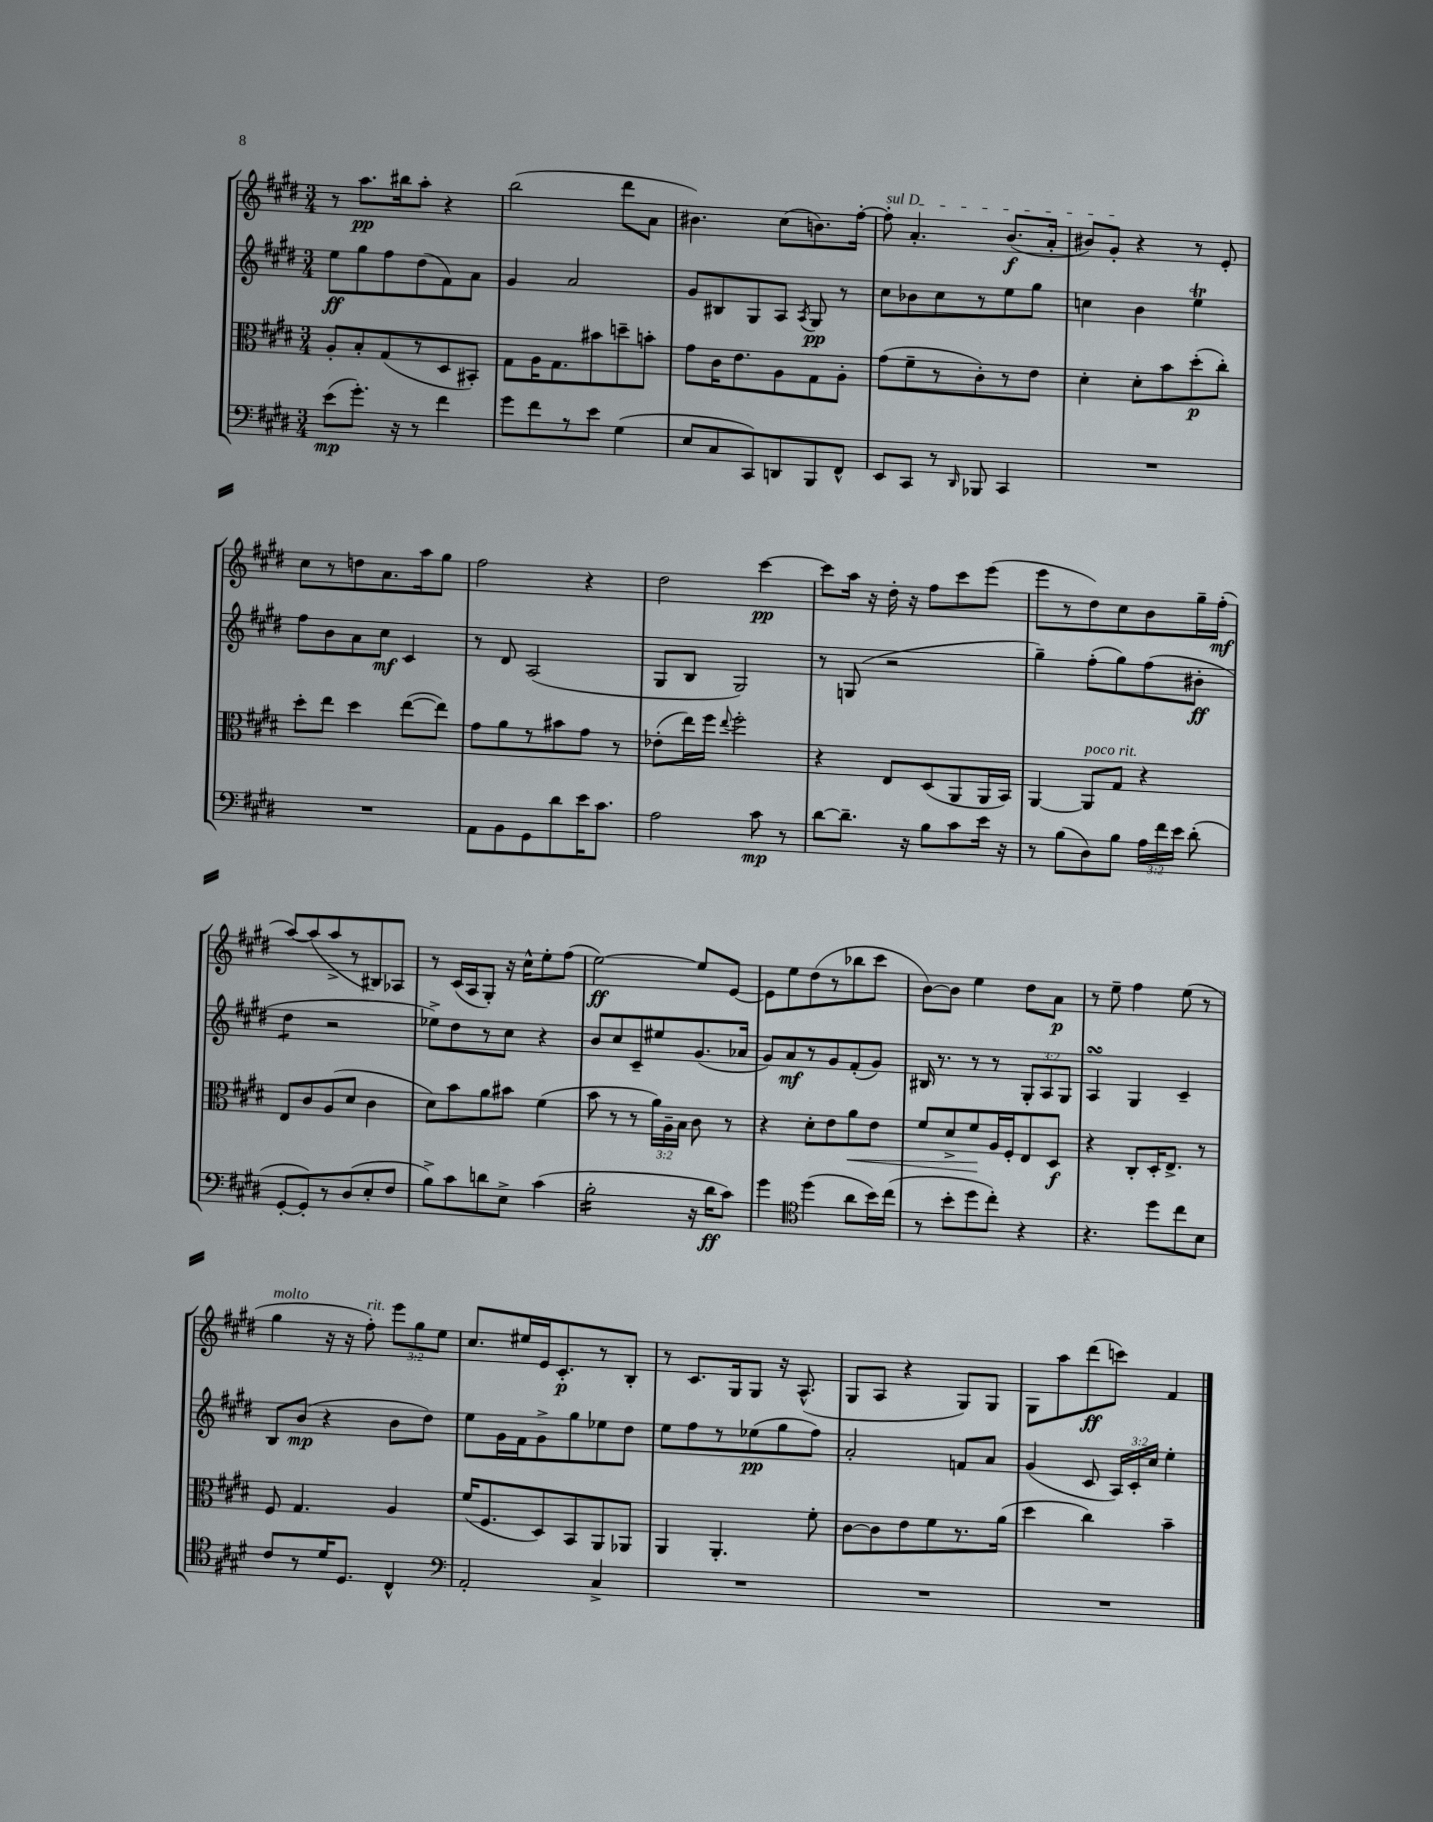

**kern	**kern	**kern	**kern
*staff4	*staff3	*staff2	*staff1
*clefF4	*clefC3	*clefG2	*clefG2
*k[f#c#g#d#]	*k[f#c#g#d#]	*k[f#c#g#d#]	*k[f#c#g#d#]
*M3/4	*M3/4	*M3/4	*M3/4
(8e	8A'	8ee	8r
8.g#')	8B'	8gg#	8.aa
.	(8G#	8ff#	.
16r	.	.	16bb#
8r	8r	(8dd#	8aa'
4f#	8D#	8f#)	4r
.	8BB#')	8a	.
=	=	=	=
8g#	8G#	4g#	(2bb
8f#	16A	.	.
.	8.G#	.	.
8r	.	2a	.
8e	8b#	.	.
(4G#	8dd~	.	8ddd#
.	8b'	.	8a
=	=	=	=
8E	8g#	8g#	4.b#)
8C#	16c#	8B#	.
.	8.e	.	.
8CC#)	.	8G#	.
8DD	8A	8A	(8cc#
.	.	8qA	.
8BBB	8G#	8G#	8.b)
8FF#^^	8A'	8r	.
.	.	.	[16ff#'
=	=	=	=
8EE	(8g#	8cc#	8ff#']
8CC#	8f#~	8b-	4.a'
8r	8r	8cc#	.
16qqDD#	.	.	.
8BBB-	8c#')	8r	.
4CC#	8r	8ee	(8.b
.	8e	8gg#	.
.	.	.	16a'
=	=	=	=
2.r	4d#'	4cc	8b#)
.	.	.	8g#'
.	8d#'	4b	4r
.	8b	.	.
.	(8dd#'	4ee	8r
.	8cc#')	.	8e'
=	=	=	=
2.r	8dd#'	8ff#	8cc#
.	8ee	8b	8r
.	4dd#	8a	8dd
.	.	8cc#	8.a
.	([8ee	4c#	.
.	.	.	16aa
.	8ee])	.	8gg#
=	=	=	=
8AA	8g#	8r	2ff#
8BB	8a	8d#	.
8GG#	8r	(2A	.
8d#	8b#	.	.
16e	8g#	.	4r
8.c#	.	.	.
.	8r	.	.
=	=	=	=
2A	(8e-'	8G#	2dd#
.	16ee)	8B	.
.	16ff#	.	.
.	8qqee	.	.
.	2ff#'	2G#)	.
8c#	.	.	[4ccc#
8r	.	.	.
=	=	=	=
[8d#	4r	8r	8ccc#]
8.d#~]	.	(8G	16aa
.	.	.	16r
.	8E	2r	16dd#'
16r	.	.	16r
8B	(8D#	.	8ff#
8c#	8AA	.	8ccc#
16e	16AA	.	(8eee
16r	16BB)	.	.
=	=	=	=
8r	[4AA	4gg#~)	8eee
(8B	.	.	8r
8D#)	8AA]	(8ff#'	8dd#)
8B	8G#	8gg#)	8cc#
24A	4r	(8ff#	8b
24f#	.	.	.
24e	.	.	.
(8d#'	.	8b#'	16gg#~
.	.	.	(16ff#'
=	=	=	=
[8GG#'	8E	4dd#	[8aa)
8GG#'])	8c#	.	(8aa]
8r	(8A	2r	8aa^
(8D#	8d#	.	8r
8E'	4c#	.	8B#)
8F#	.	.	8A-
=	=	=	=
8B^)	8d#)	8ee-^)	8r
8c#	8b	8dd#	(16c#
.	.	.	16A
8d	8a	8r	8G#')
8E^	8b#	8cc#	16r
.	.	.	16cc#^^
(4c#	(4f#	4r	8ee'
.	.	.	(8ff#
=	=	=	=
2B'	8b	8b	[2ee)
.	8r	8cc#	.
.	8r	8c#~	.
.	24a)	8ee#	.
.	24A~	.	.
.	24B	.	.
16r	8c#	(8.g#	8ee]
16d#	.	.	.
8c#)	8r	.	[8e
.	.	16a-	.
=	=	=	=
4g#	4r	8g#)	8e]
.	.	8a	8ee
*clefC4	*	*	*
(4dd#	8d#'	8r	(8dd#
.	8e	8g#	8r
8a	8a	(8f#'	8bb-
16b)	8e	8g#)	8ccc#
(16cc#	.	.	.
=	=	=	=
8r	8f#	16B#	[8b)
.	.	8.r	.
8b'	8d#^	.	8b]
8dd#	8f#	8r	4ee
8cc#')	16A	8r	.
.	16F#'	.	.
4r	8E	12G#'	8dd#
.	.	12A	.
.	8D#	.	8a
.	.	12G#	.
=	=	=	=
4.r	4r	4A	8r
.	.	.	8ee~
.	8C#'	4G#	4ff#
8dd#	16D#'	.	.
.	8.E^	.	.
8cc#	.	4c#~	(8ee
8B	8r	.	8r
=	=	=	=
8c#	8F#	8B	4gg#
8r	4.G#	(8b	.
16d#	.	4r	16r
8.D#	.	.	16r
.	.	.	8ff#')
4C#^^	4A	8b	12eee
.	.	.	12gg#
.	.	8dd#)	.
.	.	.	12ee
=	=	=	=
*clefF4	*	*	*
2AA'	(16f#	8ee	8.cc#
.	8.F#	.	.
.	.	16g#	.
.	.	16f#	16ee#
.	8D#)	8g#^	16e
.	.	.	8.c#'
.	8BB	8gg#	.
4C#^	8AA	8ee-	8r
.	8AA-	8dd#	8B'
=	=	=	=
2.r	4AA	8ee	8r
.	.	8ff#	8.c#
.	4.AA'	8r	.
.	.	.	16G#
.	.	(8ee-	8G#
.	.	8gg#	16r
.	.	.	(8.A^^
.	8f#'	8ff#)	.
=	=	=	=
2.r	[8c#	2a'	8G#
.	8c#]	.	8A
.	8e	.	4r
.	8f#	.	.
.	8.r	8f	8G#)
.	.	8a	8G#
.	(16a	.	.
=	=	=	=
2.r	4dd#	(4g#	8G#
.	.	.	8aa
.	4cc#)	8c#	(8ddd#
.	.	24A)	8ccc)
.	.	24c#'	.
.	.	24cc#	.
.	4b~	4ee'	4f#
==	==	==	==
*-	*-	*-	*-
